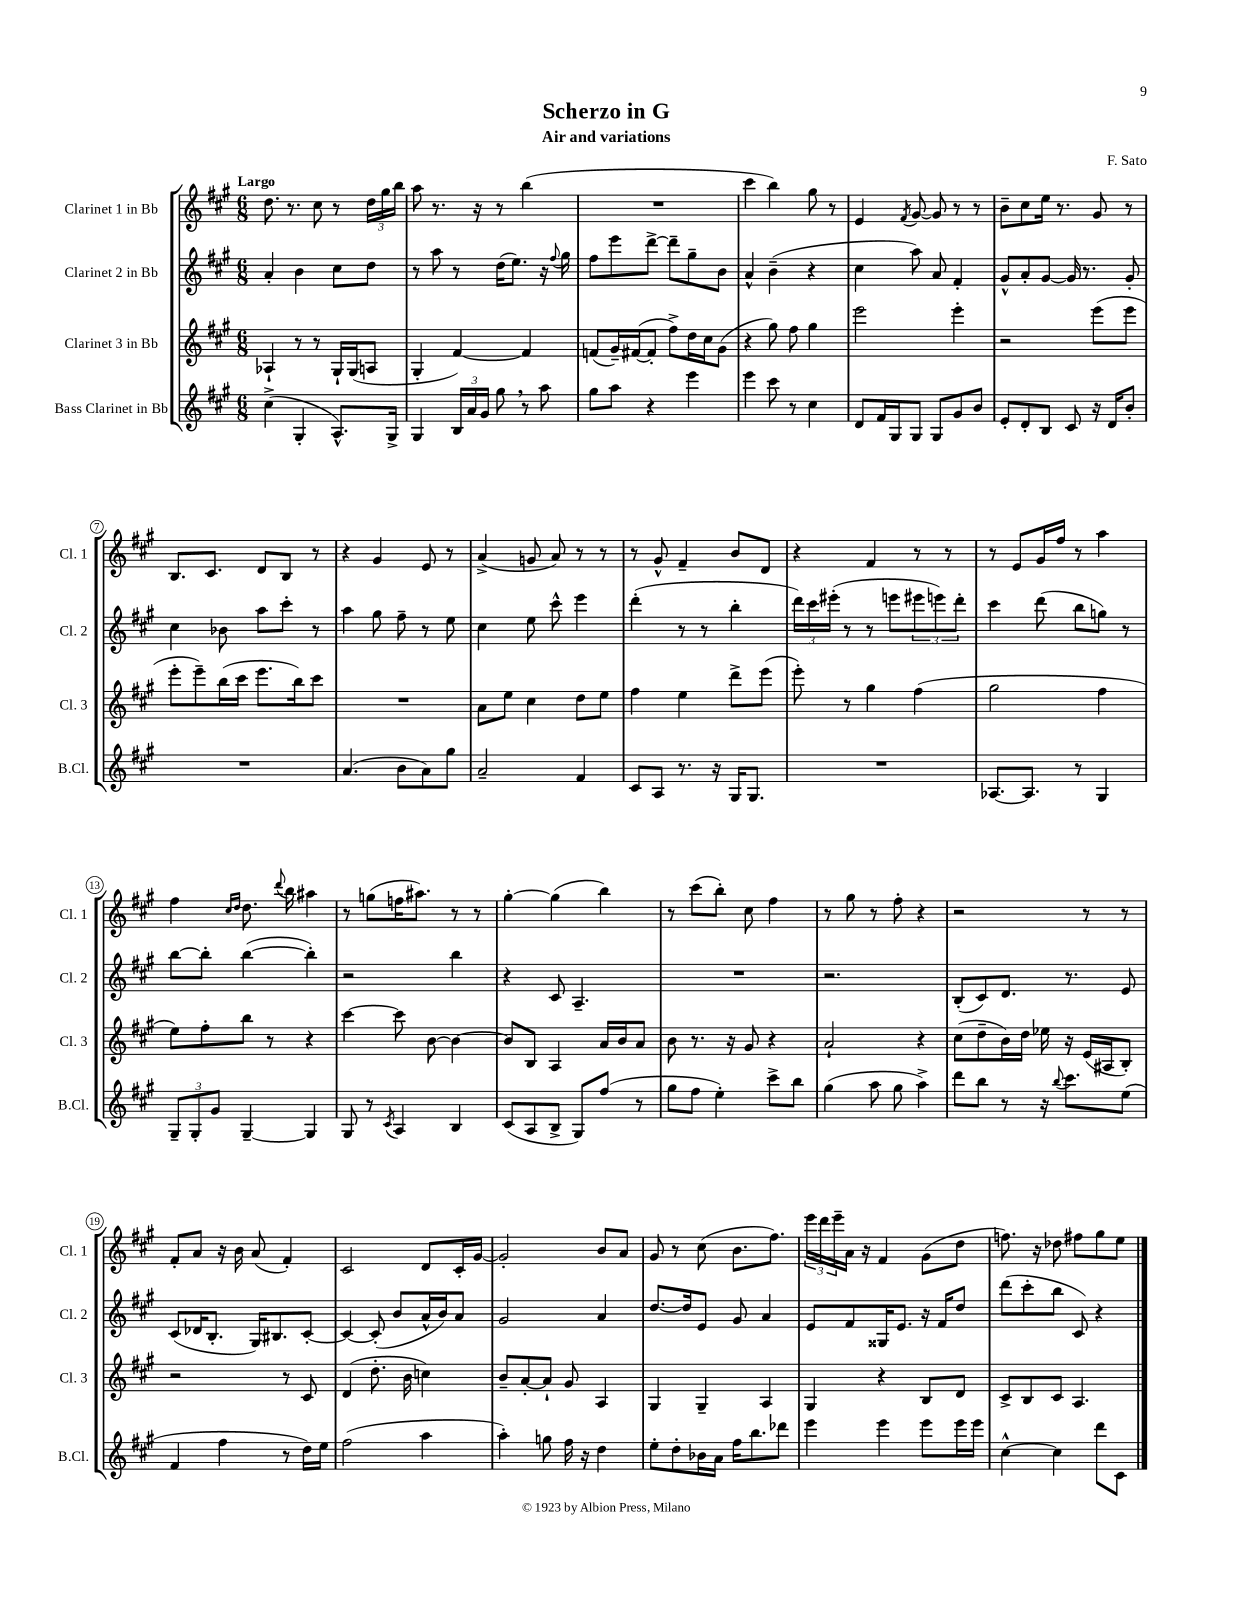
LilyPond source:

\header { title = "Scherzo in G" composer = "F. Sato" subtitle = "Air and variations" }
<<
\new StaffGroup <<
\new Staff = "s0" \with { instrumentName = "Clarinet 1 in Bb" shortInstrumentName = "Cl. 1" } {
    \clef treble \key a \major \numericTimeSignature \time 6/8 \tempo "Largo"
    d''8. r8. cis''8 r8 \tuplet 3/2 { d''16 gis''16 b''16 } |
    a''8 r8. r16 r8 b''4( |
    R2. |
    cis'''4 b''4) gis''8 r8 |
    e'4 \acciaccatura { fis'8 } gis'8~ gis'8 r8 r8 |
    b'8-- cis''8 e''16 r8. gis'8 r8 |
    b8. cis'8. d'8 b8 r8 |
    r4 gis'4 e'8 r8 |
    a'4->( g'8 a'8) r8 r8 |
    r8 gis'8-^ fis'4-- b'8 d'8 |
    r4 fis'4 r8 r8 |
    r8 e'8 gis'16 fis''16 r8 a''4 |
    fis''4 \grace { cis''16 d''16 } d''8. \appoggiatura { d'''8 } b''16 ais''4 |
    r8 g''8( f''16 ais''8.) r8 r8 |
    gis''4~-. gis''4( b''4) |
    r8 cis'''8( b''8-.) cis''8 fis''4 |
    r8 gis''8 r8 fis''8-. r4 |
    r2 r8 r8 |
    fis'8-. a'8 r16 b'16 a'8( fis'4-.) |
    cis'2 d'8 cis'16-. gis'16~ |
    gis'2-. b'8 a'8 |
    gis'8 r8 cis''8( b'8. fis''8.) |
    \tuplet 3/2 { e'''16 d'''16 e'''16-- } a'16 r16 fis'4 gis'8( d''8 |
    f''8.) r16 des''8 fis''8 gis''8 e''8 \bar "|." |
}
\new Staff = "s1" \with { instrumentName = "Clarinet 2 in Bb" shortInstrumentName = "Cl. 2" } {
    \clef treble \key a \major \numericTimeSignature \time 6/8
    a'4-. b'4 cis''8 d''8 |
    r8 a''8 r8 d''16( e''8.) r16 \appoggiatura { fis''8 } gis''16 |
    fis''8 e'''8 d'''8~-> d'''8-- gis''8-- b'8 |
    a'4-^ b'4--( r4 |
    cis''4 a''8) a'8 fis'4-. |
    gis'8-^ a'8-. gis'8~ gis'16 r8. gis'8-. |
    cis''4 bes'8 a''8 cis'''8-. r8 |
    a''4 gis''8 fis''8-- r8 e''8 |
    cis''4 e''8 cis'''8-^ e'''4 |
    d'''4-.( r8 r8 b''4-. |
    \tuplet 3/2 { d'''16) cis'''16 eis'''16-.( } r8 r8 e'''8 \tuplet 3/2 { eis'''8 e'''8) d'''8-. } |
    cis'''4 d'''8( b''8 g''8) r8 |
    b''8~ b''8-. b''4~( b''4-.) |
    r2 b''4 |
    r4 cis'8 a4.-- |
    R2. |
    r2. |
    b8-.( cis'8) d'8. r8. e'8 |
    cis'8( des'16 b8.-. gis16) bis8. cis'8~-. |
    cis'4~ cis'8-.( b'8 a'16-^ b'16) a'8 |
    gis'2 a'4 |
    d''8.~ d''16 e'8 gis'8 a'4 |
    e'8 fis'8 gisis16 e'8. r16 fis'16 d''8 |
    d'''8( cis'''8-. b''8 cis'8) r4 \bar "|." |
}
\new Staff = "s2" \with { instrumentName = "Clarinet 3 in Bb" shortInstrumentName = "Cl. 3" } {
    \clef treble \key a \major \numericTimeSignature \time 6/8
    aes4-! r8 r8 gis16-! gis16( a8 |
    gis4-. fis'4~) fis'4 |
    f'8( gis'16--) fis'16~( fis'8-. fis''8->) d''16 cis''16 gis'8( |
    r4 gis''8) fis''8 gis''4 |
    e'''2 e'''4-. |
    r2 e'''8( e'''8 |
    e'''8-. e'''8--) b''16( cis'''16 e'''8. b''16) cis'''8 |
    R2. |
    a'8 e''8 cis''4 d''8 e''8 |
    fis''4 e''4 d'''8-> e'''8( |
    e'''8-.) r8 gis''4 fis''4( |
    gis''2 fis''4 |
    e''8) fis''8-. b''8 r8 r4 |
    cis'''4~ cis'''8 b'8~ b'4~ |
    b'8 b8 a4 a'16 b'16 a'8 |
    b'8 r8. r16 gis'8 r4 |
    a'2-! r4 |
    cis''8( d''8-- b'16) d''16 ees''16 r16 e'16( ais16 b8-.) |
    r2 r8 cis'8 |
    d'4( d''8.-. b'16 c''4) |
    b'8-- a'8~-. a'8-! gis'8 a4 |
    gis4 gis4-- a4 |
    gis4 r4 b8 d'8 |
    cis'8-> b8 cis'8 a4. \bar "|." |
}
\new Staff = "s3" \with { instrumentName = "Bass Clarinet in Bb" shortInstrumentName = "B.Cl." } {
    \clef treble \key a \major \numericTimeSignature \time 6/8
    cis''4->( gis4-. a8.-^) gis16-> |
    gis4 \tuplet 3/2 { b16 a'16 gis'16 } gis''8 \breathe r8 a''8 |
    gis''8 a''8 r4 e'''4 |
    e'''4 cis'''8 r8 cis''4 |
    d'8 fis'16 gis16 gis8 gis8 gis'8 b'8 |
    e'8-. d'8-. b8 cis'8 r16 d'16 b'8-. |
    R2. |
    a'4.( b'8 a'8) gis''8 |
    a'2-- fis'4 |
    cis'8 a8 r8. r16 gis16 gis8. |
    R2. |
    aes8.~ aes8. r8 gis4 |
    \tuplet 3/2 { gis8-- gis8-. gis'8 } gis4~-- gis4 |
    gis8 r8 \acciaccatura { cis'8 } a4 b4 |
    cis'8( a8 b8-> gis8) fis''8( r8 |
    gis''8 fis''8 e''4-.) cis'''8-> b''8 |
    gis''4( a''8 gis''8 a''4->) |
    d'''8 b''8 r8 r16 \appoggiatura { b''8 } cis'''8. e''8( |
    fis'4 fis''4 r8 d''16) e''16 |
    fis''2( a''4 |
    a''4-.) g''8 fis''16 r16 d''4 |
    e''8-. d''8-. bes'16 a'16 fis''16 b''8. des'''8 |
    e'''4 e'''4 e'''8 e'''16 e'''16 |
    cis''4~-^ cis''4 d'''8 cis'8 \bar "|." |
}
>>
>>
\layout { \context { \Score \override BarNumber.stencil = #(make-stencil-circler 0.1 0.3 ly:text-interface::print) } }
